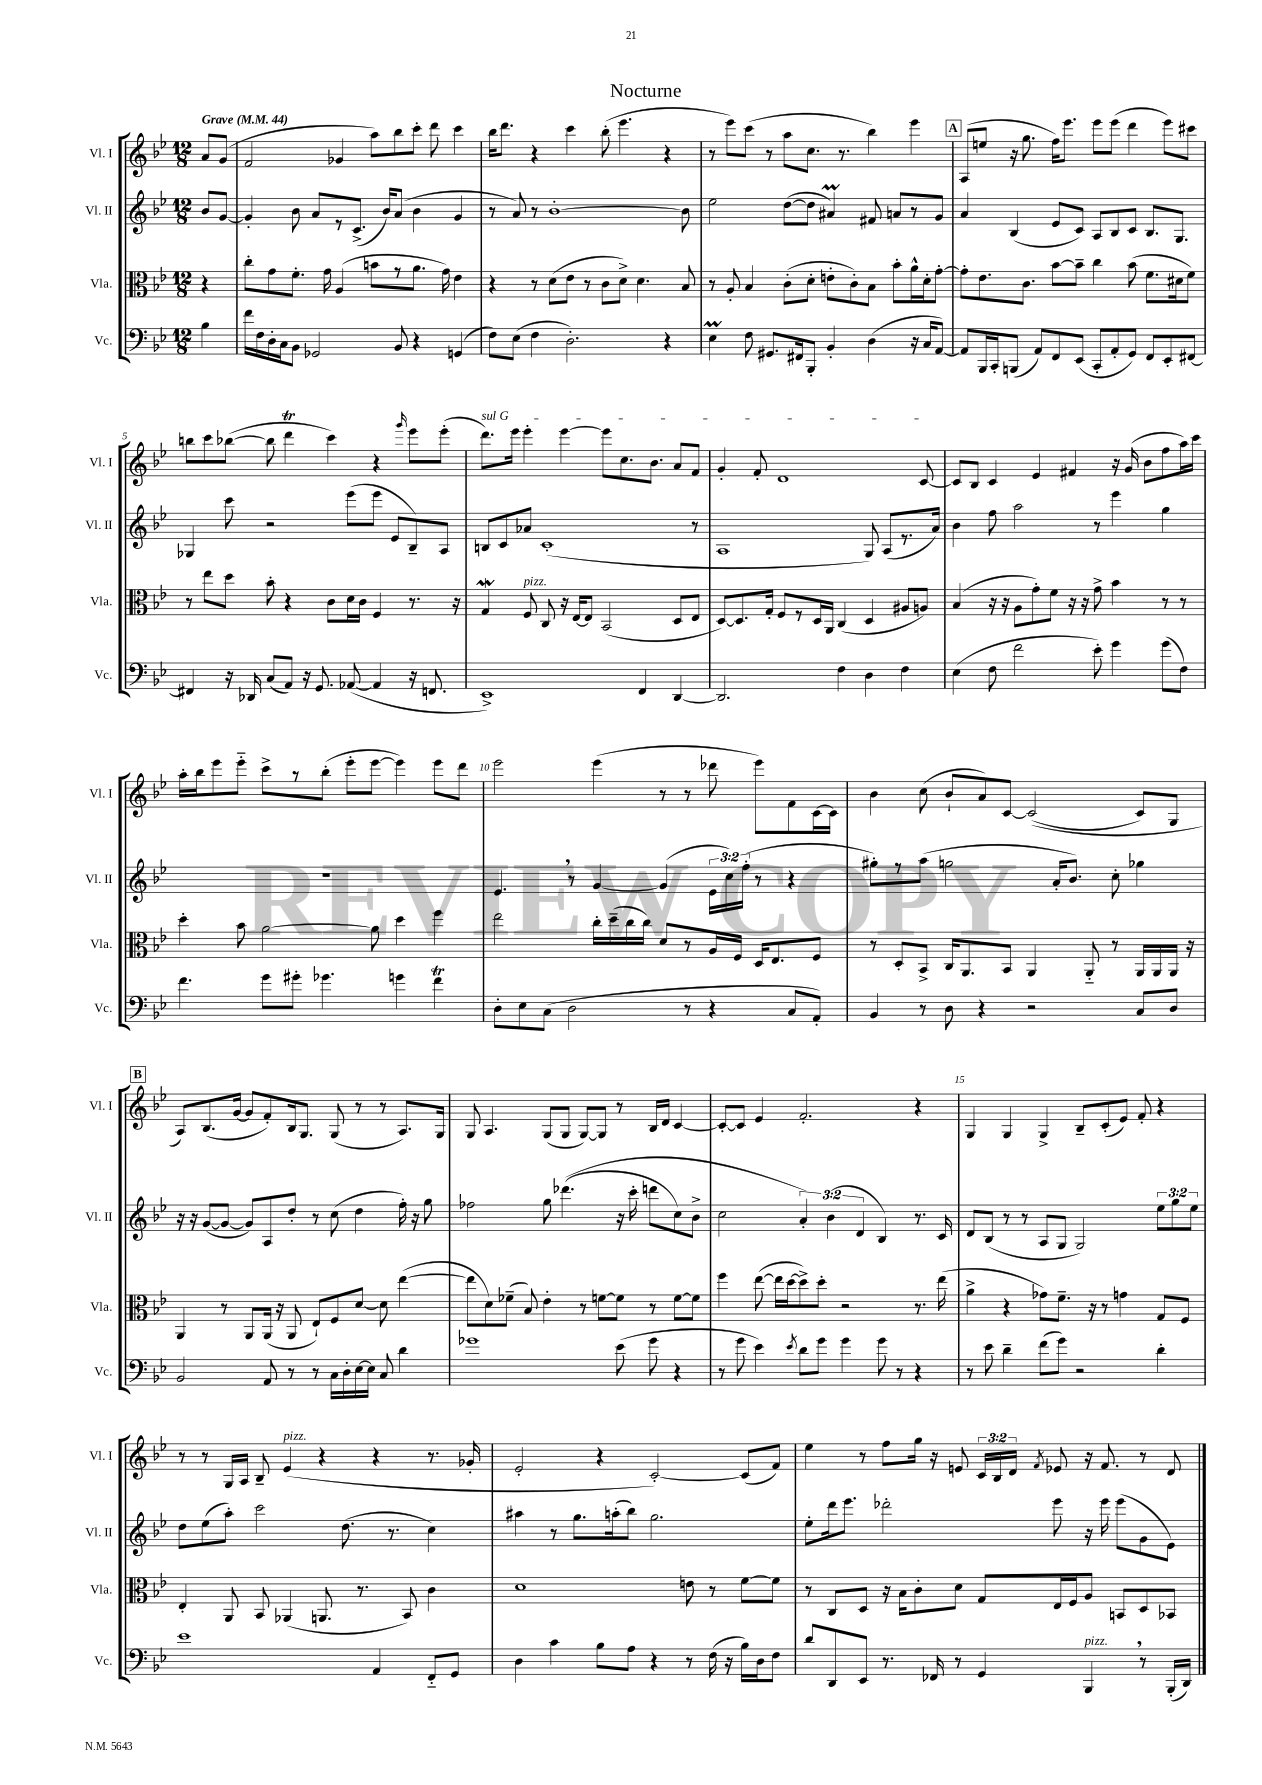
\header { title = "Nocturne" }
<<
\new StaffGroup <<
\new Staff = "s0" \with { instrumentName = "Vl. I" shortInstrumentName = "Vl. I" } {
    \clef treble \key bes \major \numericTimeSignature \time 12/8 \override Staff.TupletNumber.text = #tuplet-number::calc-fraction-text \partial 4 \tempo "Grave" 4 = 44
    \autoBeamOff a'8[ g'8]( |
    f'2 ges'4 a''8[) bes''8 c'''8]-. d'''8 c'''4 |
    bes''16[ d'''8.] r4 c'''4 bes''8-.( ees'''4. r4 |
    r8 ees'''8[) c'''8]( r8 a''8[ c''8.] r8. bes''4) ees'''4 |
    \mark \markup { \box "A" } a8[( e''8] r16 g''8. f''16[) ees'''8.] ees'''8[ ees'''8]( d'''4 ees'''8[) cis'''8] |
    b''8[ c'''8 bes''8]~( bes''8 d'''4\trill c'''4) r4 \grace { g'''16 } ees'''8[ ees'''8]-.( |
    \once \override TextSpanner.bound-details.left.text = \markup { \italic "sul G" } d'''8.[\startTextSpan) ees'''16] ees'''4-. ees'''4~ ees'''8[ c''8. bes'8.] a'8[ f'8] |
    g'4-. f'8-. d'1 c'8~\stopTextSpan |
    c'8[ bes8] c'4 ees'4 fis'4 r16 g'16( bes'8[ f''8 a''16) c'''16] |
    a''16[-. bes''16 ees'''8 ees'''8]-_ c'''8[-> r8 bes''8]-.( ees'''8[-. ees'''8]~ ees'''4) ees'''8[ d'''8] |
    ees'''2 ees'''4( r8 r8 des'''8 ees'''8[) f'8 c'16~ c'16] |
    bes'4 c''8( bes'8[-! a'8) c'8]~ c'2(\( c'8[) g8] |
    \mark \markup { \box "B" } a8[\) bes8.( g'16]~ g'8[ f'8-.) bes16 g8.] g8( r8 r8 a8.[) g16] |
    g8 a4. g8[( g8] g8[~) g8] r8 bes16[ d'16] c'4~ |
    c'8[~-. c'8] ees'4 f'2.-. r4 |
    g4 g4 g4-> bes8[-- c'8-.( ees'8]) f'8-. r4 |
    r8 r8 g16[ a16] bes8-- ees'4^\markup { \italic "pizz." }( r4 r4 r8. ges'16-. |
    ees'2-. r4 c'2~-.) c'8[( f'8]) |
    ees''4 r8 f''8[ g''16] r16 e'8 \tuplet 3/2 { c'16[ bes16 d'16] } \acciaccatura { f'8 } ees'8 r16 f'8. r8 d'8 \bar "|." |
}
\new Staff = "s1" \with { instrumentName = "Vl. II" shortInstrumentName = "Vl. II" } {
    \clef treble \key bes \major \numericTimeSignature \time 12/8 \override Staff.TupletNumber.text = #tuplet-number::calc-fraction-text \partial 4
    \autoBeamOff bes'8[ g'8]~ |
    g'4-. bes'8 a'8[ r8 c'8.]->( bes'16[) a'8]( bes'4 g'4 |
    r8 a'8) r8 bes'1~-. bes'8 |
    ees''2 d''8[~( d''8] ais'4\prall) fis'8 a'8[ r8 g'8] |
    \mark \markup { \box "A" } a'4 bes4( ees'8[ c'8]) a8[ bes8 c'8] bes8.[ g8.] |
    ges4 c'''8 r2 ees'''8[( ees'''8] ees'8[ bes8--) a8] |
    b8[ c'8 aes'8] c'1-.( r8 |
    a1 g8) a8[( r8. a'16]) |
    bes'4 f''8 a''2 r8 ees'''4 g''4 |
    R1. |
    ees'4. \breathe r8 g'4~ g'4( \tuplet 3/2 { ees'16[ c''16) f''16]-.( } r8 r4 |
    gis''8[-.) r8 a''8]( g''2 a'16[-. bes'8.]) c''8-. ges''4 |
    \mark \markup { \box "B" } r16 r16 g'8[~( g'8]~ g'8[) a8 d''8]-. r8 c''8( d''4 f''16-.) r16 g''8 |
    fes''2 g''8 des'''4.(\( r16 c'''16-. d'''8[ c''8) bes'8]-> |
    c''2 \tuplet 3/2 { a'4-.\) bes'4( d'4 } bes4) r8. c'16 |
    d'8[ bes8]( r8 r8 a8[ g8] g2) \tuplet 3/2 { ees''8[ g''8 ees''8] } |
    d''8[ ees''8( a''8]-.) c'''2 d''8.( r8. c''4) |
    ais''4 r8 g''8.[ a''16-.( bes''8]) g''2. |
    ees''8[-. d'''16 ees'''8.] des'''2-. ees'''8 r16 ees'''16 ees'''8[( g'8 ees'8]) \bar "|." |
}
\new Staff = "s2" \with { instrumentName = "Vla." shortInstrumentName = "Vla." } {
    \clef alto \key bes \major \numericTimeSignature \time 12/8 \partial 4
    \autoBeamOff r4 |
    c''8[-. g'8 f'8.]-. g'16 a4( b'8[ r8 a'8.] g'16) ees'4 |
    r4 r8 d'8[( ees'8] r8 c'8[ d'8]->) d'4. bes8 |
    r8 a8-. bes4 c'8[-.( d'8]-. e'8[-. c'8-.) bes8] bes'8[-. a'16-^ d'16-. g'8]~-. |
    \mark \markup { \box "A" } g'8[-. ees'8. c'8.] bes'8[~ bes'8]-- c''4 bes'8( f'8.[ dis'16 f'8]) |
    r8 ees''8[ d''8] bes'8-. r4 c'8[ d'16 c'16] f4 r8. r16 |
    g4\mordent f8^\markup { \italic "pizz." } c8 r16 ees16[~ ees8] bes,2( d8[ ees8] |
    d8[~) d8. g16]-. f8[ r8 d16 a,16] c4( d4 ais8[ a8]) |
    bes4( r16 r16 a8[ g'8-.) f'8] r16 r16 g'8-> bes'4 r8 r8 |
    d''4-. bes'8 a'2~ a'8 d''4 f''4 |
    ees''2 c''16[-. d''16--( c''16 c''16]) d'8[ r8 a16 f16] d16[ ees8. f8] |
    r8 d8[-. bes,8]-> c16[ a,8. bes,8] a,4 a,8-_ r8 a,16[ a,16 a,16] r16 |
    \mark \markup { \box "B" } a,4 r8 a,8[ a,16]( r16 a,8 ees8[-!) f8 d'8]~ d'8 ees''4~( |
    ees''8[ d'8) fes'8]--( bes8) ees'4-. r8 f'8[~ f'8] r8 f'8[~ f'8] |
    f''4 ees''8~( ees''16[ d''16~ d''8->) d''8]-. r2 r8. ees''16( |
    a'4-> r4 ges'8[) f'8.]-- r16 r8 g'4 g8[ f8] |
    ees4-. a,8 bes,8 aes,4( a,8. r8. bes,8) c'4 |
    d'1 e'8 r8 f'8[~ f'8] |
    r8 c8[ d8] r16 bes16[ c'8-. d'8] g8[ ees16 f16 a8] b,8[ d8 bes,8] \bar "|." |
}
\new Staff = "s3" \with { instrumentName = "Vc." shortInstrumentName = "Vc." } {
    \clef bass \key bes \major \numericTimeSignature \time 12/8 \partial 4
    \autoBeamOff bes4 |
    f'16[ f16 d16-. c16 bes,8] ges,2 bes,8 r4 g,4( |
    f8[) ees8]( f4 d2.-.) r4 |
    ees4\prall f8 gis,8.[ fis,16 bes,,8]-. bes,4-. d4( r16 c16[ a,8]~) |
    \mark \markup { \box "A" } a,8[ bes,,16 c,16-. b,,8]( a,8[) f,8 ees,8]( c,8[-. a,8-. g,8]) f,8[ ees,8-. fis,8]~ |
    fis,4 r16 des,16 c8[( a,8]) r16 g,8. aes,8~( aes,4 r16 f,8. |
    ees,1->) f,4 d,4~ |
    d,2. f4 d4 f4 |
    ees4( f8 f'2 ees'8-.) g'4 g'8[( f8]) |
    f'4. g'8[ gis'8]-. ges'4. g'4 f'4\trill |
    d8[-. ees8 c8]( d2 r8 r4 c8[ a,8]-.) |
    bes,4 r8 d8 r4 r2 c8[ d8] |
    \mark \markup { \box "B" } bes,2 a,8 r8 r8 c16[ d16-. ees16~ ees16] c8 d'4 |
    ges'1 ees'8( ges'8 r4 |
    r8 g'8 ees'4) \acciaccatura { ees'8 } d'8[ g'8] g'4 g'8 r8 r4 |
    r8 ees'8 d'4-- f'8[( g'8]) r2 d'4-. |
    ees'1 a,4 f,8[-_ g,8] |
    d4 c'4 bes8[ a8] r4 r8 f16( r16 bes16[) d16 f8] |
    d'8[ d,8 ees,8] r8. fes,16 r8 g,4 bes,,4^\markup { \italic "pizz." } \breathe r8 bes,,16[-.( d,16]) \bar "|." |
}
>>
>>
\layout { \context { \Score \override BarNumber.break-visibility = ##(#f #t #t) barNumberVisibility = #(every-nth-bar-number-visible 5) } }
